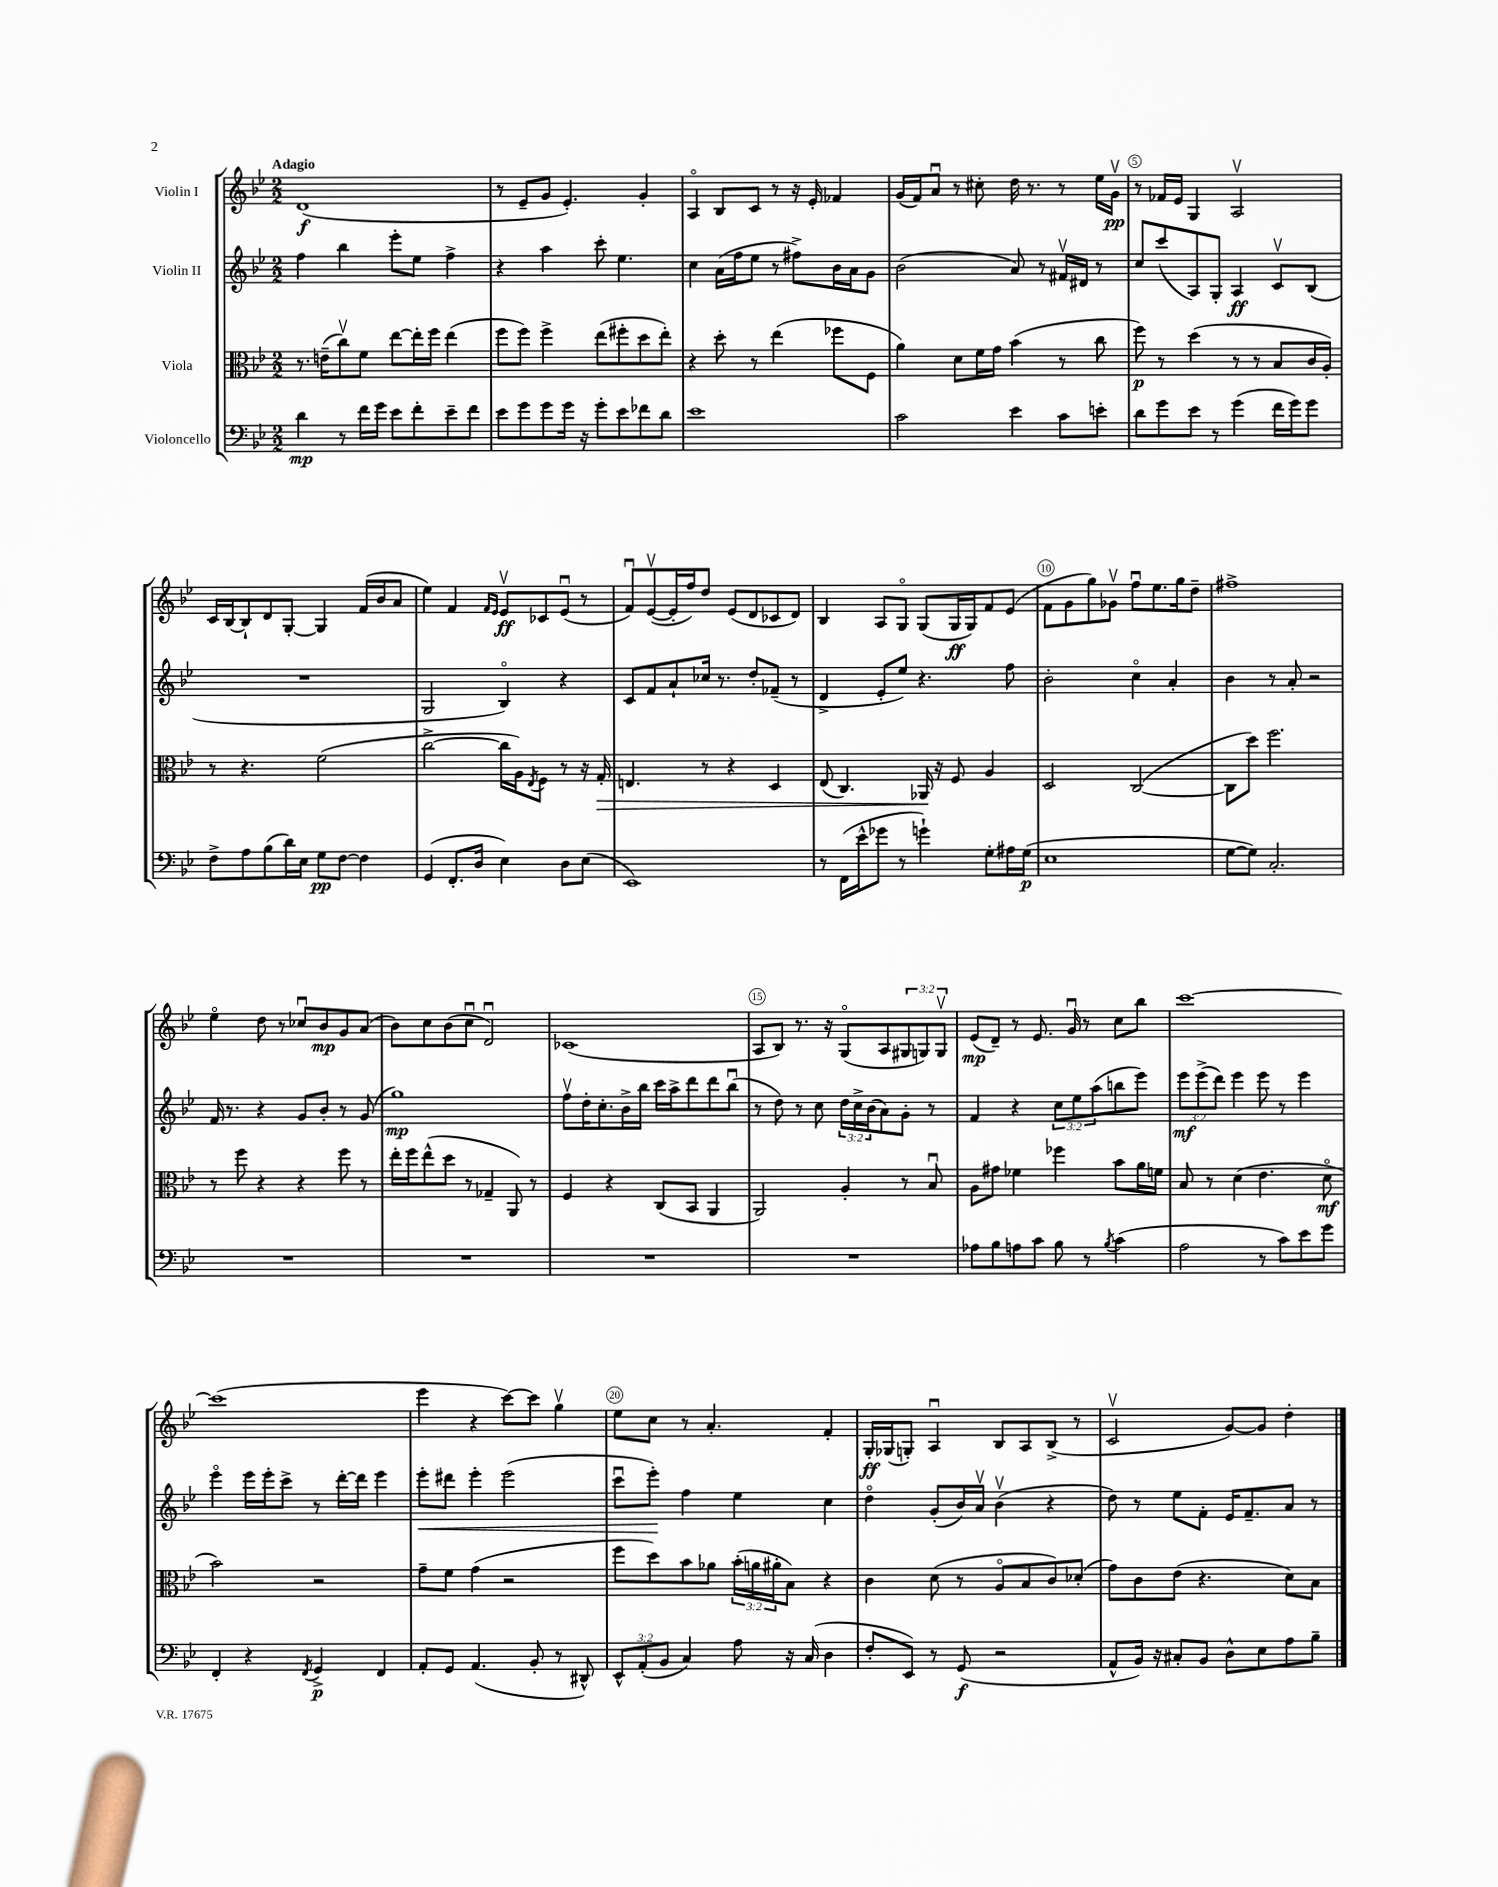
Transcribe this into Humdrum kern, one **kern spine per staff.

**kern	**dynam	**kern	**dynam	**kern	**dynam	**kern	**dynam
*part4	*part4	*part3	*part3	*part2	*part2	*part1	*part1
*staff4	*staff4	*staff3	*staff3	*staff2	*staff2	*staff1	*staff1
*I"Violoncello	*	*I"Viola	*	*I"Violin II	*	*I"Violin I	*
*clefF4	*	*clefC3	*	*clefG2	*	*clefG2	*
*k[b-e-]	*	*k[b-e-]	*	*k[b-e-]	*	*k[b-e-]	*
*M2/2	*	*M2/2	*	*M2/2	*	*M2/2	*
=1	=1	=1	=1	=1	=1	=1	=1
!	!	!	!	!	!	!LO:TX:a:B:t=Adagio	!
4d\	mp	8.r	.	4ff\	.	(1d	f
.	.	(16en~\KL	.	.	.	.	.
8r	.	8ccv\)	.	4bb-\	.	.	.
16f\LL	.	8f\J	.	.	.	.	.
16g\JJ	.	.	.	.	.	.	.
8e-\L	.	[8ee-\L	.	8eee-'\L	.	.	.
8f'\	.	16ee-'\L]	.	8ee-\J	.	.	.
.	.	16ff\JJ	.	.	.	.	.
8e-~\	.	(4ee-\	.	4ff^\	.	.	.
8f\J	.	.	.	.	.	.	.
=2	=2	=2	=2	=2	=2	=2	=2
8e-\L	.	8ff\L	.	4r	.	8r	.
8g\	.	8ff\J)	.	.	.	8e-~/L	.
8g\	.	4ff^\	.	4aa\	.	8g/J	.
16g\Jk	.	.	.	.	.	4.e-'/)	.
16r	.	.	.	.	.	.	.
8g'\L	.	(8ee-\L	.	8ccc'\	.	.	.
8e-\	.	8ff#X'\	.	4.ee-\	.	.	.
8f-X\	.	8dd\	.	.	.	4g'/	.
8d\J	.	8ee-'\J)	.	.	.	.	.
=3	=3	=3	=3	=3	=3	=3	=3
1e-	.	4r	.	4cc\	.	4A/	.
.	.	8dd'\	.	(16a\LL	.	8B-/L	.
.	.	.	.	16ff\J	.	.	.
.	.	8r	.	8ee-\J	.	8c/J	.
.	.	(4ee-\	.	8r	.	8r	.
.	.	.	.	8ff#X^\L)	.	16r	.
.	.	.	.	.	.	16e-'/	.
.	.	8ff-X\L	.	16b-\L	.	4f-X/	.
.	.	.	.	16a\J	.	.	.
.	.	8F\J	.	8g\J	.	.	.
=4	=4	=4	=4	=4	=4	=4	=4
2c\	.	4a\)	.	(2b-\	.	(16g/LL	.
.	.	.	.	.	.	16f/J)	.
.	.	.	.	.	.	8au/J	.
.	.	8d\L	.	.	.	8r	.
.	.	16f\L	.	.	.	8cc#X'\	.
.	.	16g\JJ	.	.	.	.	.
4e-\	.	(4b-\	.	8a/)	.	16dd\	.
.	.	.	.	.	.	8.r	.
.	.	.	.	8r	.	.	.
8c\L	.	8r	.	16f#Xv/LL	.	8r	.
.	.	.	.	16d#X/JJ	.	.	.
8en'\J	.	8cc\	.	8r	.	16ee-\LL	.
.	.	.	.	.	.	16gv\JJ	pp
=5	=5	=5	=5	=5	=5	=5	=5
8d\L	.	8ff\)	p	8cc/L	.	8r	.
8g\	.	8r	.	(8ccc/	.	16f-X/LL	.
.	.	.	.	.	.	16e-/JJ	.
8e-\J	.	(4dd\	.	8A/)	.	4G/	.
8r	.	.	.	8G'/J	.	.	.
(4g\	.	8r	.	4A/	ff	2Av/	.
.	.	8r	.	.	.	.	.
16f\LL	.	8B-/L	.	8cv/L	.	.	.
16g\J)	.	.	.	.	.	.	.
8g\J	.	16c/L	.	(8B-/J	.	.	.
.	.	16A'/JJ)	.	.	.	.	.
!!LO:LB:g=z
=6	=6	=6	=6	=6	=6	=6	=6
8F^\L	.	8r	.	1r	.	16c/LL	.
.	.	.	.	.	.	[16B-/J	.
8A\	.	4.r	.	.	.	8B-`/]	.
(8B-\	.	.	.	.	.	8d/	.
16d\L)	.	.	.	.	.	[8G'/J	.
16E-\JJ	.	.	.	.	.	.	.
8G\L	pp	(2f\	.	.	.	4G/]	.
[8F\J	.	.	.	.	.	.	.
4F\]	.	.	.	.	.	(16f/LL	.
.	.	.	.	.	.	16b-/J	.
.	.	.	.	.	.	8a/J	.
=7	=7	=7	=7	=7	=7	=7	=7
(4GG/	.	[2cc^\	.	2G/	.	4ee-\)	.
8.FF'/L	.	.	.	.	.	4f/	.
16D/Jk	.	.	.	.	.	.	.
.	.	.	.	.	.	16qqf/LL	.
.	.	.	.	.	.	16qqe-/JJ	.
4E-\)	.	16cc\LL]	.	4B-/)	.	8e-v/L	ff
.	.	16A\J)	.	.	.	.	.
.	.	8qE-/	.	.	.	.	.
.	.	8F\J	.	.	.	8c-X/	.
8D\L	.	8r	.	4r	.	(8e-u/J	.
(8E-\J	.	16r	.	.	.	8r	.
!	!	!	!LO:HP:b	!	!	!	!
.	.	16G'/	>	.	.	.	.
=8	=8	=8	=8	=8	=8	=8	=8
1EE-)	.	4.En/	.	8c/L	.	8fu/L)	.
.	.	.	.	8f/	.	([8e-v/	.
.	.	.	.	8a`/	.	16e-'/L]	.
.	.	.	.	.	.	16ff/J)	.
.	.	8r	.	16cc-X/Jk	.	8dd/J	.
.	.	.	.	8.r	.	.	.
.	.	4r	.	.	.	(8e-/L	.
.	.	.	.	8dd'/L	.	8d/	.
.	.	4D/	.	(8f-X~/J	.	8c-X/	.
.	.	.	.	8r	.	8d/J)	.
=9	=9	=9	=9	=9	=9	=9	=9
8r	.	(8E-/	.	4d^/	.	4B-/	.
(16FF\LL	.	4.C/)	.	.	.	.	.
16e-^^\J	.	.	.	.	.	.	.
8g-X\J	.	.	.	8e-'/L	.	8A/L	.
8r	.	.	.	8ee-/J)	.	8G/J	.
4gn`\)	.	16AA-X/	.	4.r	.	(8G/L	.
.	.	16r	]	.	.	.	.
.	.	8F/	.	.	.	16G/L	ff
.	.	.	.	.	.	16G/J)	.
8G'\L	.	4A/	.	.	.	8f/	.
16A#X\L	.	.	.	8ff\	.	(8e-/J	.
(16G\JJ	p	.	.	.	.	.	.
=10	=10	=10	=10	=10	=10	=10	=10
1E-	.	2D/	.	2b-'\	.	8f\L	.
.	.	.	.	.	.	8g\	.
.	.	.	.	.	.	8gg\)	.
.	.	.	.	.	.	8g-Xv\J	.
.	.	([2C/	.	4cc\	.	8ffu\L	.
.	.	.	.	.	.	8.ee-\	.
.	.	.	.	4a'/	.	.	.
.	.	.	.	.	.	16gg\k	.
.	.	.	.	.	.	8dd~\J	.
=11	=11	=11	=11	=11	=11	=11	=11
[8G\L	.	8C\L]	.	4b-\	.	1ff#X^	.
8G\J])	.	8dd\J)	.	.	.	.	.
2.C'/	.	2.ff\	.	8r	.	.	.
.	.	.	.	8a'/	.	.	.
.	.	.	.	2r	.	.	.
!!LO:LB:g=z
=12	=12	=12	=12	=12	=12	=12	=12
1r	.	8r	.	16f/	.	4ee-\	.
.	.	.	.	8.r	.	.	.
.	.	8ff\	.	.	.	.	.
.	.	4r	.	4r	.	8dd\	.
.	.	.	.	.	.	8r	.
.	.	4r	.	8g/L	.	8cc-Xu/L	.
.	.	.	.	8b-'/J	.	8b-/	mp
.	.	8ff\	.	8r	.	8g/	.
.	.	8r	.	(8g/	.	(8a/J	.
=13	=13	=13	=13	=13	=13	=13	=13
1r	.	16ee-'\LL	.	1gg)	mp	8b-\L)	.
.	.	16ff\J	.	.	.	.	.
.	.	(8ee-^^\	.	.	.	8cc\	.
.	.	8dd\J	.	.	.	(8b-\	.
.	.	8r	.	.	.	8ccu\J	.
.	.	4G-X~/	.	.	.	2du/)	.
.	.	8AA/)	.	.	.	.	.
.	.	8r	.	.	.	.	.
=14	=14	=14	=14	=14	=14	=14	=14
1r	.	4F/	.	8ffv\L	.	(1c-X	.
.	.	.	.	16dd'\K	.	.	.
.	.	.	.	8.cc'\	.	.	.
.	.	4r	.	.	.	.	.
.	.	.	.	16b-^\L	.	.	.
.	.	.	.	16bb-\JJ	.	.	.
.	.	(8C/L	.	16ccc\LL	.	.	.
.	.	.	.	16aa^\J	.	.	.
.	.	8BB-/J	.	8ddd\	.	.	.
.	.	4AA/	.	8ddd\	.	.	.
.	.	.	.	(8bb-u\J	.	.	.
=15	=15	=15	=15	=15	=15	=15	=15
1r	.	2AA/)	.	8r	.	8A/L	.
.	.	.	.	8dd\)	.	8B-/J)	.
.	.	.	.	8r	.	8.r	.
.	.	.	.	8cc\	.	.	.
.	.	.	.	.	.	16r	.
.	.	4A'/	.	24dd\LL	.	(8G/L	.
.	.	.	.	24cc^\	.	.	.
.	.	.	.	(24b-\J	.	.	.
.	.	.	.	8a\)	.	8A/	.
.	.	8r	.	8g'\J	.	12G#X/	.
.	.	.	.	.	.	12Gn/)	.
.	.	8B-u/	.	8r	.	.	.
.	.	.	.	.	.	12Gv/J	.
=16	=16	=16	=16	=16	=16	=16	=16
8A-X\L	.	8A\L	.	4f/	.	(8e-/L	mp
8B-\	.	8g#X\J	.	.	.	8d~/J)	.
8An\	.	4f-X\	.	4r	.	8r	.
8c\J	.	.	.	.	.	8.e-/	.
8B-\	.	4ff-X\	.	12cc\L	.	.	.
.	.	.	.	.	.	16gu/	.
.	.	.	.	12ee-\	.	.	.
8r	.	.	.	.	.	8r	.
.	.	.	.	(12aa\	.	.	.
8qB-/	.	.	.	.	.	.	.
(4c\	.	8b-\L	.	8bbn\	.	8cc\L	.
.	.	16a\L	.	8eee-\J)	.	8bb-\J	.
.	.	16fn\JJ	.	.	.	.	.
=17	=17	=17	=17	=17	=17	=17	=17
2A\	.	8B-/	.	12eee-\L	mf	[1ccc	.
.	.	.	.	(12eee-^\	.	.	.
.	.	8r	.	.	.	.	.
.	.	.	.	12ddd\J)	.	.	.
.	.	(4d\	.	4eee-\	.	.	.
8r	.	4.e-\	.	8eee-\	.	.	.
8c\L)	.	.	.	8r	.	.	.
8e-\	.	.	.	4eee-\	.	.	.
8g\J	.	8d\	mf	.	.	.	.
!!LO:LB:g=z
=18	=18	=18	=18	=18	=18	=18	=18
4FF'/	.	2b-\)	.	4eee-\	.	(1ccc]	.
4r	.	.	.	16eee-\LL	.	.	.
.	.	.	.	16eee-'\J	.	.	.
.	.	.	.	8ccc^\J	.	.	.
8qFF/	.	.	.	.	.	.	.
4GG^/	p	2r	.	8r	.	.	.
.	.	.	.	[16ddd'\LL	.	.	.
.	.	.	.	16ddd\JJ]	.	.	.
4FF/	.	.	.	4eee-\	.	.	.
=19	=19	=19	=19	=19	=19	=19	=19
!	!	!	!	!	!LO:HP:b	!	!
8AA'/L	.	8g~\L	.	8eee-'\L	<	4eee-\	.
8GG/J	.	8f\J	.	8ddd#X\J	.	.	.
(4.AA/	.	(4g\	.	4eee-'\	.	4r	.
.	.	2r	.	(2eee-\	.	[8ccc\L)	.
8BB-'/	.	.	.	.	.	8ccc\J]	.
8r	.	.	.	.	.	4ggv\	.
8DD#X^^/)	.	.	.	.	.	.	.
=20	=20	=20	=20	=20	=20	=20	=20
12EE-^^/L	.	8ff\L	.	8cccu\L	.	8ee-\L	.
(12AA'/	.	.	.	.	.	.	.
.	.	8dd\)	.	8eee-'\J)	.	8cc\J	.
12BB-/J	.	.	.	.	.	.	.
4C/)	.	8b-\	.	4ff\	[	8r	.
.	.	8a-X\J	.	.	.	4.a'/	.
8A\	.	(24b-'\LL	.	4ee-\	.	.	.
.	.	24an\	.	.	.	.	.
.	.	24a#X'\J	.	.	.	.	.
16r	.	8B-\J)	.	.	.	.	.
(16C/	.	.	.	.	.	.	.
4D\	.	4r	.	4cc\	.	4f'/	.
=21	=21	=21	=21	=21	=21	=21	=21
8F'/L	.	4c\	.	4dd\	.	16G'/LL	ff
.	.	.	.	.	.	(16G-X/J	.
8EE-/J)	.	.	.	.	.	8Gn'/J)	.
8r	.	(8d\	.	(8g'/L	.	4Au/	.
(8GG/	f	8r	.	16b-/L)	.	.	.
.	.	.	.	16av/JJ	.	.	.
2r	.	8A/L	.	(4b-v\	.	8B-/L	.
.	.	8B-/	.	.	.	8A/	.
.	.	8c/)	.	4r	.	(8B-^/J	.
.	.	(8d-X'/J	.	.	.	8r	.
=22	=22	=22	=22	=22	=22	=22	=22
8AA^^/L	.	8g\L)	.	8dd\)	.	2cv/	.
16BB-/Jk)	.	8c\	.	8r	.	.	.
16r	.	.	.	.	.	.	.
8C#X'/L	.	(8e-\J	.	8ee-\L	.	.	.
8BB-/J	.	4.r	.	8f'\J	.	.	.
8D^^\L	.	.	.	16e-/KL	.	[8g/L)	.
.	.	.	.	8.f~/	.	.	.
8E-\	.	.	.	.	.	8g/J]	.
8A\	.	8d\L)	.	8a/J	.	4dd'\	.
8B-~\J	.	8B-\J	.	8r	.	.	.
==	==	==	==	==	==	==	==
*-	*-	*-	*-	*-	*-	*-	*-
